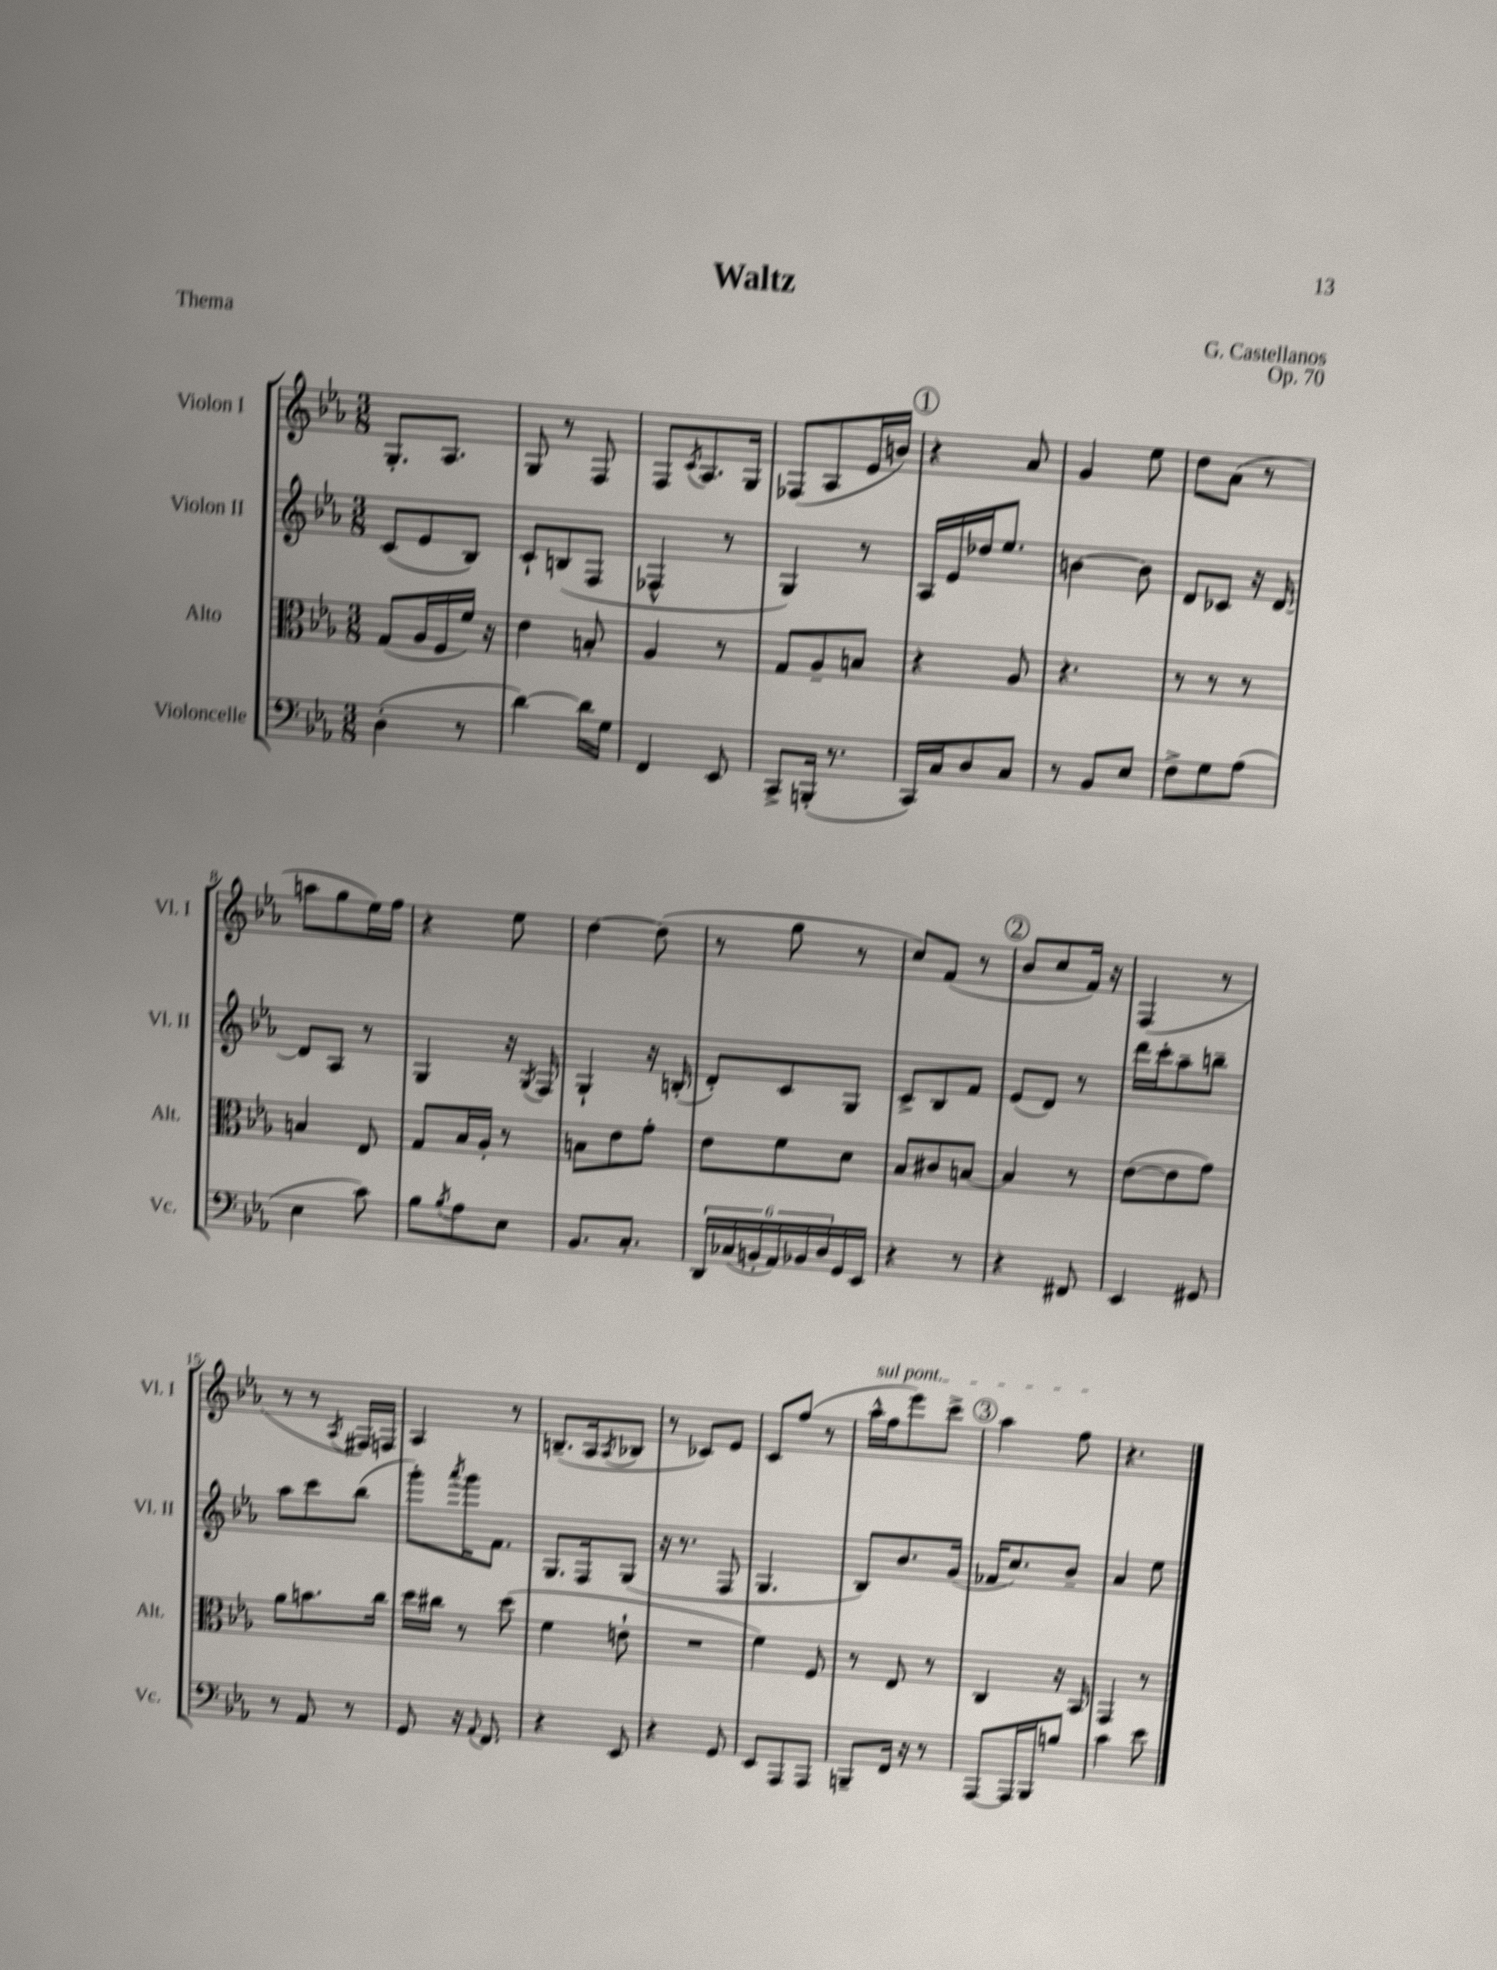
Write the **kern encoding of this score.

**kern	**kern	**kern	**kern
*staff4	*staff3	*staff2	*staff1
*clefF4	*clefC3	*clefG2	*clefG2
*k[b-e-a-]	*k[b-e-a-]	*k[b-e-a-]	*k[b-e-a-]
*M3/8	*M3/8	*M3/8	*M3/8
(4D'\	(8G/L	(8c/L	8.G'/L
.	16A-/L	8e-/	.
.	16F/	.	8.A-/J
8r	16f/JJ)	8B-/J)	.
.	16r	.	.
=	=	=	=
[4d\)	4e-\	8c`/L	8G/
.	.	(8B/	8r
16d\]LL	8B'/	8F/J	8F/
16G\JJ	.	.	.
=	=	=	=
4FF/	4A-/	4F-^^/	8F/L
.	.	.	8qc/
.	.	.	8.A-/
8EE-/	8r	8r	.
.	.	.	16G/Jk
=	=	=	=
8CC^/L	8G/L	4G/)	(8F-/L
(16BBB'/Jk	8A-~/	.	8A-/
8.r	.	.	.
.	8B/J	8r	16e-/L
.	.	.	16b/JJ)
=	=	=	=
16CC/LL)	4r	16A-/LL	4r
16C/J	.	16e-/	.
8D/	.	16dd-/J	.
.	.	8.ee-/J	.
8C/J	8A-/	.	8a-/
=	=	=	=
8r	4.r	[4b\	4g/
8BB-/L	.	.	.
8E-/J	.	8b\]	8ee-\
=	=	=	=
8F^\L	8r	8d/L	8dd\L
8G\	8r	8c-/J	(8a-\J
(8A-\J	8r	16r	8r
.	.	[16d/	.
=	=	=	=
4E-\	4B/	8d/]L	8aa\L
.	.	8A-/J	8gg\
8c\)	8E-/	8r	16ee-\L)
.	.	.	16ff\JJ
=	=	=	=
8B-\L	8G/L	4G/	4r
8qB-/	.	.	.
8A-\	16B-/L	.	.
.	16A-'/JJ	.	.
8E-\J	8r	16r	8ee-\
.	.	8qG/	.
.	.	16F/	.
=	=	=	=
8.BB-/L	8B\L	4G`/	[4dd\
.	8e-\	.	.
8.C'/J	.	.	.
.	8g'\J	16r	(8dd\]
.	.	(16B'/	.
=	=	=	=
24DD/LL	8e-\L	8d'/L)	8r
(24C-/	.	.	.
24BB'/	.	.	.
24AA-/)	8f\	8c/	8gg\
24BB-/	.	.	.
24D/	.	.	.
16GG/	8d\J	8G/J	8r
16EE-/JJ	.	.	.
=	=	=	=
4r	8B-/L	8c^/L	8cc/L)
.	8c#/	8B-/	(8f/J
8r	[8B/J	8f/J	8r
=	=	=	=
4r	4B/]	(8e-/L	8b-/L
.	.	8d/J)	8cc/
8FF#/	8r	8r	16f/Jk)
.	.	.	16r
=	=	=	=
4EE-/	([8e-\L	16ddd\LL	(4F/
.	.	16ccc'\J	.
.	8e-\]	8aa-~\	.
8GG#/	8g\J)	8bb~\J	8r
=	=	=	=
8r	8a-\L	8aa-\L	8r
8AA-/	8.b\	8ccc\	8r
.	.	.	8qA-/
8r	.	(8bb-\J	16F#/LL)
.	16cc\Jk	.	16F/JJ
=	=	=	=
8GG/	16dd\LL	8ggg'\L)	4A-/
.	16cc#\JJ	.	.
.	.	8qaaa-/	.
16r	8r	16ggg\K	.
8qqAA-/	.	.	.
8.FF/	.	8.f\J	.
.	(8dd\	.	8r
=	=	=	=
4r	4f\	8.G/L	(8.B~/L
.	.	16F/k	16A-/k
.	.	.	8qA-/
8EE-/	8e`\	(8G/J	8B-/J
=	=	=	=
4r	4.r	16r	8r
.	.	8.r	.
.	.	.	8c-/L)
8GG/	.	8F/	8e-/J
=	=	=	=
8EE-/L	4f\)	4.G/	8c/L
8AAA-/	.	.	(8ff/J
8AAA-/J	8F/	.	8r
=	=	=	=
8BBB~/L	8r	8B-/L)	16aa-^^\LL
.	.	.	16ff\J
16FF/Jk	8E-/	8.b-/	8eee-\)
16r	.	.	.
8r	8r	.	8ccc^\J
.	.	(16g/Jk	.
=	=	=	=
[8AAA-/L	4C/	16f-/LK	4aa-\
.	.	8.cc/)	.
16AAA-/]L	.	.	.
16BBB-/J	.	.	.
8B/J	16r	8b-~/J	8ff\
.	16BB-/	.	.
=	=	=	=
4c\	4GG/	4a-/	4.r
8e-\	8r	8ee-\	.
==	==	==	==
*-	*-	*-	*-
